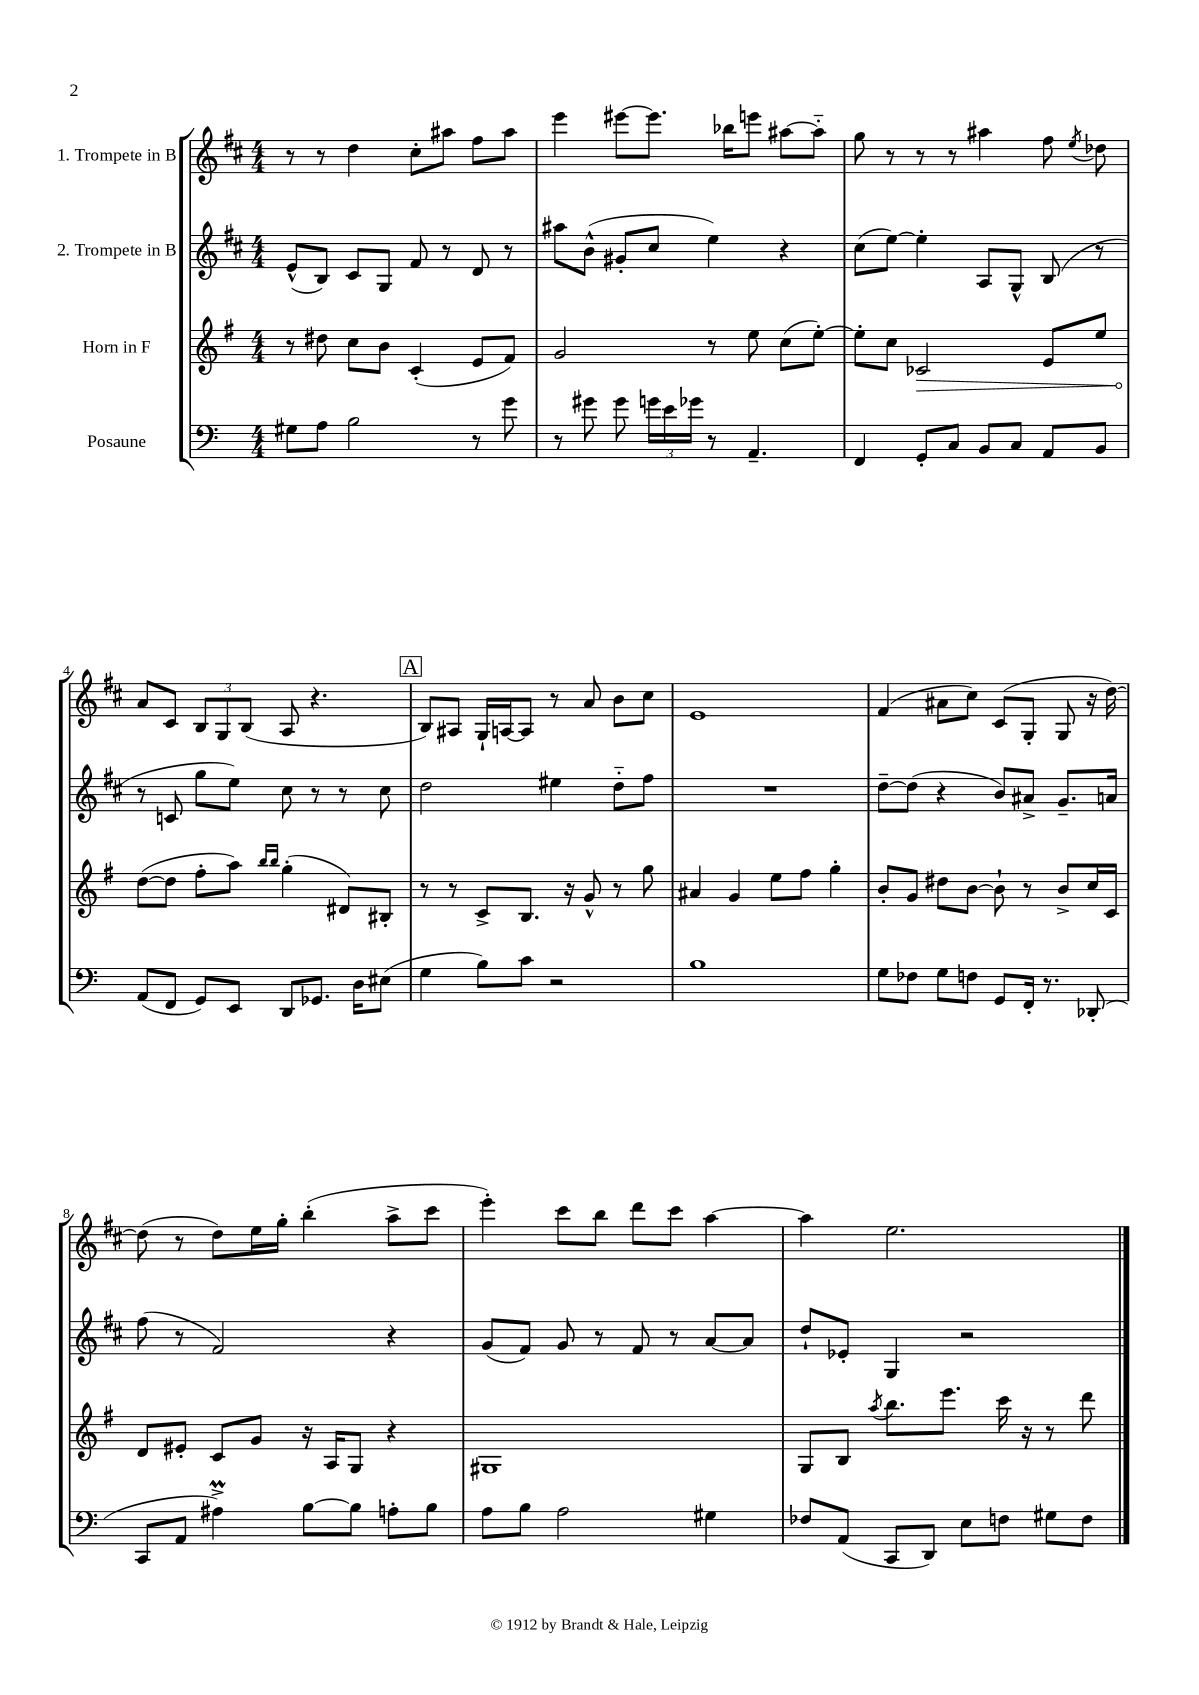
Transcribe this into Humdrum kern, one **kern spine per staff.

**kern	**kern	**dynam	**kern	**kern
*part4	*part3	*part3	*part2	*part1
*staff4	*staff3	*staff3	*staff2	*staff1
*I"Posaune	*I"Horn in F	*	*I"2. Trompete in B	*I"1. Trompete in B
*clefF4	*clefG2	*	*clefG2	*clefG2
*k[]	*k[f#]	*	*k[f#c#]	*k[f#c#]
*M4/4	*M4/4	*	*M4/4	*M4/4
=1	=1	=1	=1	=1
8G#X\L	8r	.	(8e^^/L	8r
8A\J	8dd#X\	.	8B/J)	8r
2B\	8cc\L	.	8c#/L	4dd\
.	8b\J	.	8G/J	.
.	(4c'/	.	8f#/	8cc#'\L
.	.	.	8r	8aa#X\J
8r	8e/L	.	8d/	8ff#\L
8g\	8f#/J)	.	8r	8aa#\J
=2	=2	=2	=2	=2
8r	2g/	.	8aa#X\L	4eee\
8g#X\	.	.	(8b^^\J	.
8g#\	.	.	8g#X'/L	[8eee#X\L
24gn\LL	.	.	8cc#/J	8.eee#\J]
24e\	.	.	.	.
24g-X\JJ	.	.	.	.
8r	8r	.	4ee\)	.
.	.	.	.	16bb-X\KL
4.AA~/	8ee\	.	.	8eeen\J
.	(8cc\L	.	4r	[8aa#X\L
.	[8ee'\J)	.	.	8aa#\J]
=3	=3	=3	=3	=3
4FF/	8ee'\L]	.	(8cc#\L	8gg\
.	8cc\J	.	[8ee\J)	8r
!	!	!LO:HP:b	!	!
8GG'/L	2c-X/	>	4ee'\]	8r
8C/J	.	.	.	8r
8BB/L	.	.	8A/L	4aa#X\
8C/J	.	.	8G^^/J	.
8AA/L	8e/L	.	(8B/	8ff#\
.	.	.	.	8qee/
8BB/J	8ee/J	.	8r	8dd-X\
!!LO:LB:g=z
=4	=4	=4	=4	=4
(8AA/L	([8dd\L	.	8r	8a/L
8FF/J	8dd\J]	]	8cn/	8c#/J
8GG/L)	8ff#'\L	.	8gg\L	12B/L
.	.	.	.	12G/
8EE/J	8aa\J)	.	8ee\J)	.
.	.	.	.	(12B/J
.	16qqbb/LL	.	.	.
.	16qqbb/JJ	.	.	.
8DD/L	(4gg'\	.	8cc#\	8A/
8.GG-X/J	.	.	8r	4.r
.	8d#X/L)	.	8r	.
16D\KL	.	.	.	.
(8E#X\J	8B#X'/J	.	8cc#\	.
!!LO:REH:place=s1:t=A
=5	=5	=5	=5	=5
4G\	8r	.	2dd\	8B/L)
.	8r	.	.	8A#X/J
8B\L)	8c^/L	.	.	16G`/LL
.	.	.	.	[16An/J
8c\J	8.B/J	.	.	8A/J]
2r	.	.	4ee#X\	8r
.	16r	.	.	.
.	8g^^/	.	.	8a/
.	8r	.	8dd\L	8b\L
.	8gg\	.	8ff#\J	8cc#\J
=6	=6	=6	=6	=6
1B	4a#X/	.	1r	1e
.	4g/	.	.	.
.	8ee\L	.	.	.
.	8ff#\J	.	.	.
.	4gg'\	.	.	.
=7	=7	=7	=7	=7
8G\L	8b'/L	.	[8dd~\L	(4f#/
8F-X\J	8g/J	.	(8dd\J]	.
8G\L	8dd#X\L	.	4r	8a#X\L
8Fn\J	[8b\J	.	.	8cc#\J)
8GG/L	8b`\]	.	8b/L)	(8c#/L
16FF'/Jk	8r	.	8a#X^/J	8G'/J
8.r	.	.	.	.
.	8b^/L	.	8.g~/L	8G/
(8DD-X'/	16cc/L	.	.	16r
.	16c/JJ	.	16an/Jk	[16dd\)
!!LO:LB:g=z
=8	=8	=8	=8	=8
8CC/L	8d/L	.	(8ff#\	(8dd\]
8AA/J	8e#X'/J	.	8r	8r
4A#Xm^\)	8c/L	.	2f#/)	8dd\L)
.	8g/J	.	.	16ee\L
.	.	.	.	16gg'\JJ
[8B\L	16r	.	.	(4bb'\
.	16A/KL	.	.	.
8B\J]	8G/J	.	.	.
8An'\L	4r	.	4r	8aa^\L
8B\J	.	.	.	8ccc#\J
=9	=9	=9	=9	=9
8A\L	1G#X	.	(8g/L	4eee'\)
8B\J	.	.	8f#/J)	.
2A\	.	.	8g/	8ccc#\L
.	.	.	8r	8bb\J
.	.	.	8f#/	8ddd\L
.	.	.	8r	8ccc#\J
4G#X\	.	.	[8a/L	[4aa\
.	.	.	8a/J]	.
=10	=10	=10	=10	=10
8F-X/L	8G/L	.	8dd`/L	4aa\]
(8AA/J	8B/J	.	8e-X'/J	.
.	8qaa/	.	.	.
8CC/L	8.bb\L	.	4G/	2.ee\
8DD/J)	.	.	.	.
.	8.eee\J	.	.	.
8E\L	.	.	2r	.
8Fn\J	16ccc\	.	.	.
.	16r	.	.	.
8G#X\L	8r	.	.	.
8F\J	8ddd\	.	.	.
==	==	==	==	==
*-	*-	*-	*-	*-
